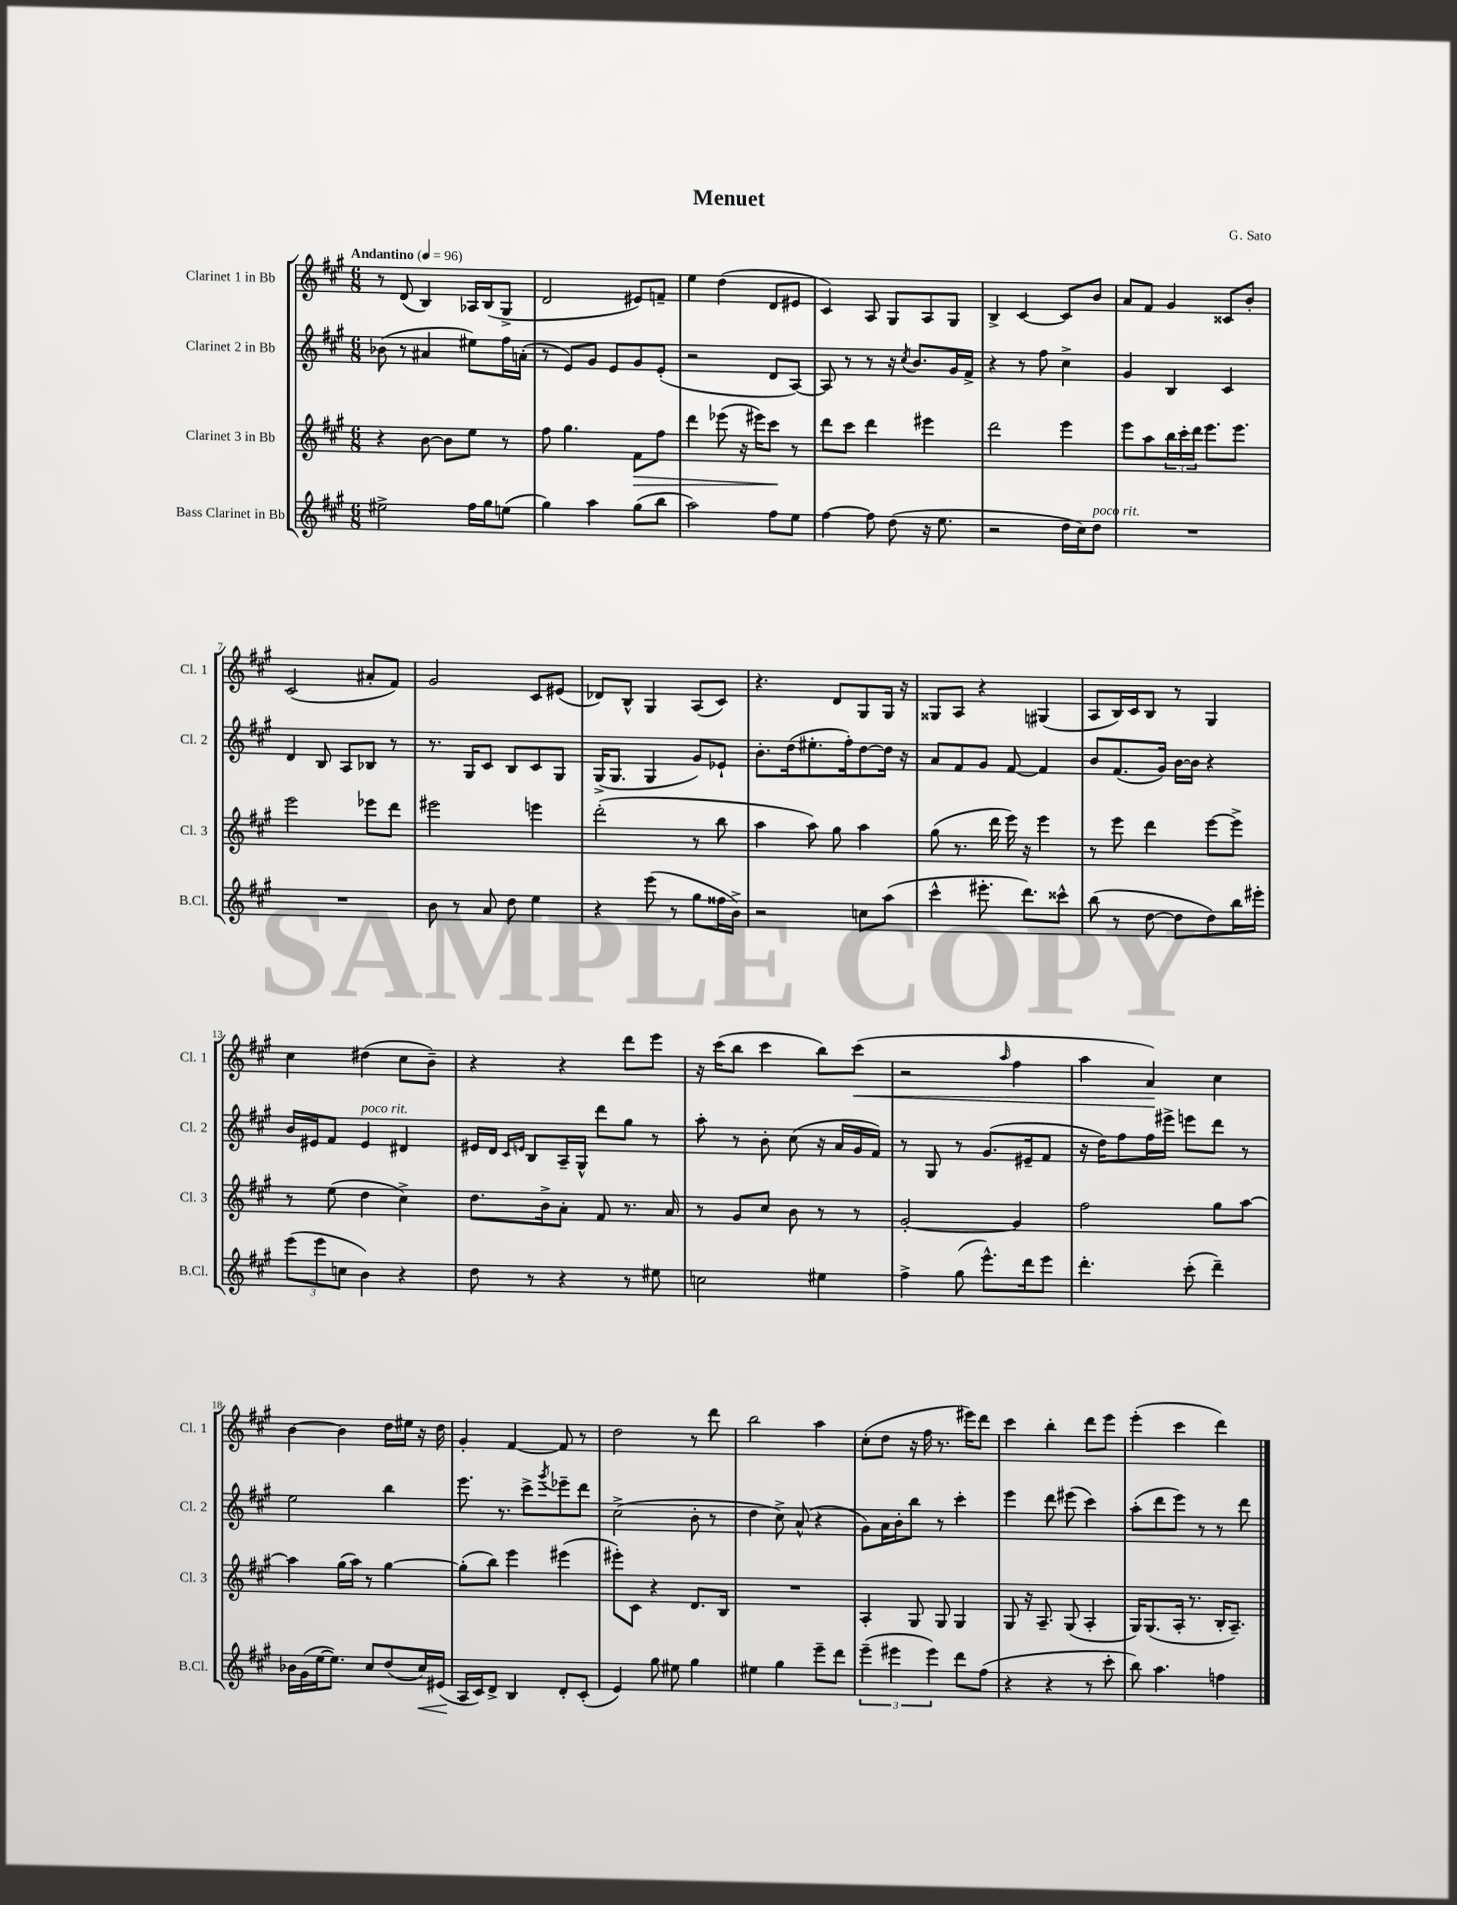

**kern	**kern	**kern	**kern
*staff4	*staff3	*staff2	*staff1
*clefG2	*clefG2	*clefG2	*clefG2
*k[f#c#g#]	*k[f#c#g#]	*k[f#c#g#]	*k[f#c#g#]
*M6/8	*M6/8	*M6/8	*M6/8
*MM96	*MM96	*MM96	*MM96
2ee#^\	4r	(8b-\	8r
.	.	8r	(8d/
.	[8b\	4a#/	4B/)
.	8b\]L	.	.
16ff#\LL	8ee\J	8ee#\L)	16A-/LL
16gg#\J	.	.	(16B/J
(8ee\J	8r	16ff#\L	8G#^/J
.	.	(16a'\JJ	.
=	=	=	=
4gg#\)	8ff#\	8r	2d/
.	4.gg#\	8e/L)	.
4aa\	.	8g#/J	.
.	.	8e/L	.
(8gg#\L	8f#\L	8g#/	8e#/L)
8bb\J	8ff#\J	(8e'/J	8f~/J
=	=	=	=
2aa\)	4ddd\	2r	4ee\
.	(8eee-\	.	(4dd\
.	16r	.	.
.	16eee#\LK)	.	.
8ff#\L	8ccc#\J	8d/L	8d/L
8ee\J	8r	[8A/J)	8e#/J
=	=	=	=
[4ff#\	8ddd\L	8A/]	4c#/)
.	8ccc#\J	8r	.
8ff#\]	4ddd\	8r	8A/
(8dd\	.	16r	8G#/L
.	.	8qcc#/	.
.	.	8.b/L	.
16r	4eee#\	.	8A/
8.ee\	.	.	.
.	.	16g#/L	8G#/J
.	.	16f#^/JJ	.
=	=	=	=
2r	2ddd\	4r	4B^/
.	.	8r	[4c#/
.	.	8ff#\	.
16dd\LL	4eee\	4cc#^\	8c#/]L
16cc#\J)	.	.	.
8dd\J	.	.	8b/J
=	=	=	=
2.r	8eee\L	4g#/	8a/L
.	8aa\	.	8f#/J
.	24bb\L	4B/	4g#/
.	24ccc#'\	.	.
.	24ddd\JJ	.	.
.	8.eee\L	.	.
.	.	4c#/	8c##/L
.	8.eee\J	.	.
.	.	.	8b'/J
=	=	=	=
2.r	2eee\	4d/	(2c#/
.	.	8B/	.
.	.	8A/L	.
.	8eee-\L	8B-/J	8a#'/L
.	8ddd\J	8r	8f#/J)
=	=	=	=
8b\	2eee#\	8.r	2g#/
8r	.	.	.
.	.	16G#/LK	.
8a/	.	8c#/J	.
8dd\	.	8B/L	.
4ee\	4eee\	8c#/	8c#/L
.	.	8G#/J	(8e#/J
=	=	=	=
4r	(2ddd'\	(16G#^/LK	8d-/L)
.	.	8.G#/J	.
.	.	.	8B^^/J
(8eee\	.	4G#/	4G#/
8r	.	.	.
8gg#\L	8r	8g#/L)	(8A/L
16ff##\L	8bb\	8e-`/J	8c#/J)
16b^\JJ)	.	.	.
=	=	=	=
2r	4aa\	8.b'\L	4.r
.	.	(16dd\k	.
.	8aa\)	8.ee#'\	.
.	8gg#\	.	8d/L
.	.	16ff#'\k)	.
8cc\L	4aa\	[8dd\	8G#/
(8aa\J	.	16dd\]Jk	16G#/Jk
.	.	16r	16r
=	=	=	=
4ccc#^^\	(8gg#\	8a/L	8G##/L
.	8.r	8f#/	8A/J
8.eee#'\	.	8g#/J	4r
.	16ddd\	.	.
.	16eee\)	[8f#/	.
8.ddd\L)	16r	.	.
.	4eee\	4f#/]	(4G#/
8ccc##^^\J	.	.	.
=	=	=	=
(8bb\	8r	8b/L	8A/L
8r	8eee\	(8.f#/	16B/L)
.	.	.	16c#/J
[8dd\	4ddd\	.	8B/J
.	.	16g#/Jk)	.
8dd\]L	.	[16b\LL	8r
.	.	16b\]JJ	.
8dd\)	[8eee\L	4r	4G#/
16bb\L	8eee^\]J	.	.
16eee#'\JJ	.	.	.
=	=	=	=
(12eee\L	8r	16b/LL	4cc#\
.	.	16e#/J	.
12eee\	.	.	.
.	(8ee\	8f#/J	.
12cc\J	.	.	.
4b\)	4dd\	4e#/	(4dd#\
4r	4cc#^\)	4d#/	8cc#\L
.	.	.	8b~\J)
=	=	=	=
8dd\	8.dd\L	16e#/LL	4r
.	.	16d/JJ	.
.	.	16qqc#/LL	.
.	.	16qqe/JJ	.
8r	.	8B/L	.
.	16b^\k	.	.
4r	8a'\J	16A~/L	4r
.	.	16G#^^/JJ	.
.	8f#/	8ddd\L	.
8r	8.r	8gg#\J	8ddd\L
8ee#\	.	8r	8eee\J
.	16a/	.	.
=	=	=	=
2cc\	8r	8aa'\	16r
.	.	.	(16ccc#\LK
.	8g#/L	8r	8bb\J
.	8cc#/J	8b'\	4ccc#\
.	8b\	(8cc#\	.
4ee#\	8r	16r	8bb\L)
.	.	16a/LL	.
.	8r	16g#/	(8ccc#\J
.	.	16f#/JJ)	.
=	=	=	=
4ff#^\	[2g#'/	8r	2r
.	.	8G#/	.
(8gg#\	.	8r	.
8.eee^^\L)	.	(8.g#/L	.
.	.	.	16qqaa/
.	4g#/]	.	4ff#\
16ddd\k	.	16e#~/k	.
8eee\J	.	8f#/J	.
=	=	=	=
4.ddd'\	2ff#\	16r	4aa\
.	.	16dd\LK)	.
.	.	8ff#\	.
.	.	16ff#\L	4a/)
.	.	16eee#^\JJ	.
(8ccc#'\	.	8eee\L	.
4ddd~\)	8gg#\L	8ddd\J	4cc#\
.	[8aa\J	8r	.
=	=	=	=
16b-\LL	4aa\]	2ee\	[4b\
(16g#\	.	.	.
[16ee\J	.	.	.
8.ee\]J)	.	.	.
.	(16gg#\LL	.	4b\]
.	16aa\JJ)	.	.
8cc#/L	8r	.	.
(8dd/	[4gg#\	4bb\	16dd\LL
.	.	.	16ee#\JJ
16cc#/L)	.	.	16r
(16e#/JJ	.	.	16dd\
=	=	=	=
16A/LL	(8gg#'\]L	8.eee\	4g#'/
16c#/J)	.	.	.
8d^/J	8bb\J)	.	.
.	.	8.r	.
4B/	4eee\	.	[4f#/
.	.	8ccc#^\L	.
.	.	8qggg#/	.
8d'/L	(4eee#\	8eee-~\	8f#/]
(8c#'/J	.	8ddd\J	8r
=	=	=	=
4e/)	8eee#'\L)	(2cc#^\	2dd\
.	8c#\J	.	.
8gg#\	4r	.	.
8ee#\	.	.	.
4gg#\	8.d/L	8b'\	8r
.	.	8r	8ddd\
.	16B/Jk	.	.
=	=	=	=
4ee#\	2.r	4dd\	2bb\
4gg#\	.	8cc#^\)	.
.	.	(8a^^/	.
8eee~\L	.	4r	4aa\
8ddd\J	.	.	.
=	=	=	=
(6eee~\	4A'/	8g#\L)	(8cc#'\L
.	.	16a\L	8dd\J
6eee#\	.	.	.
.	.	16b'\J	.
.	8G#/	8bb\J	16r
.	.	.	16ff#\
6eee#\)	.	.	.
.	8G#/	8r	8.r
8ddd\L	4G#/	4ccc#'\	.
.	.	.	16eee#\LK)
(8ff#\J	.	.	8ddd\J
=	=	=	=
4r	8G#/	4eee\	4ccc#\
.	16r	.	.
.	8.A~/	.	.
4r	.	8ddd\	4bb'\
.	(8G#/	(8eee#\	.
8r	4A'/	4ccc#\)	8ddd\L
8ccc#'\	.	.	8eee\J
=	=	=	=
8bb\)	16G#/LK)	(8aa'\L	(4eee'\
.	(8.G#/	.	.
4.aa\	.	8ddd\	.
.	16A'/Jk	8eee\J)	4ccc#\
.	8.r	.	.
.	.	8r	.
4ff\	16B'/LK	8r	4ddd\)
.	8.A~/J)	.	.
.	.	8ddd\	.
==	==	==	==
*-	*-	*-	*-
